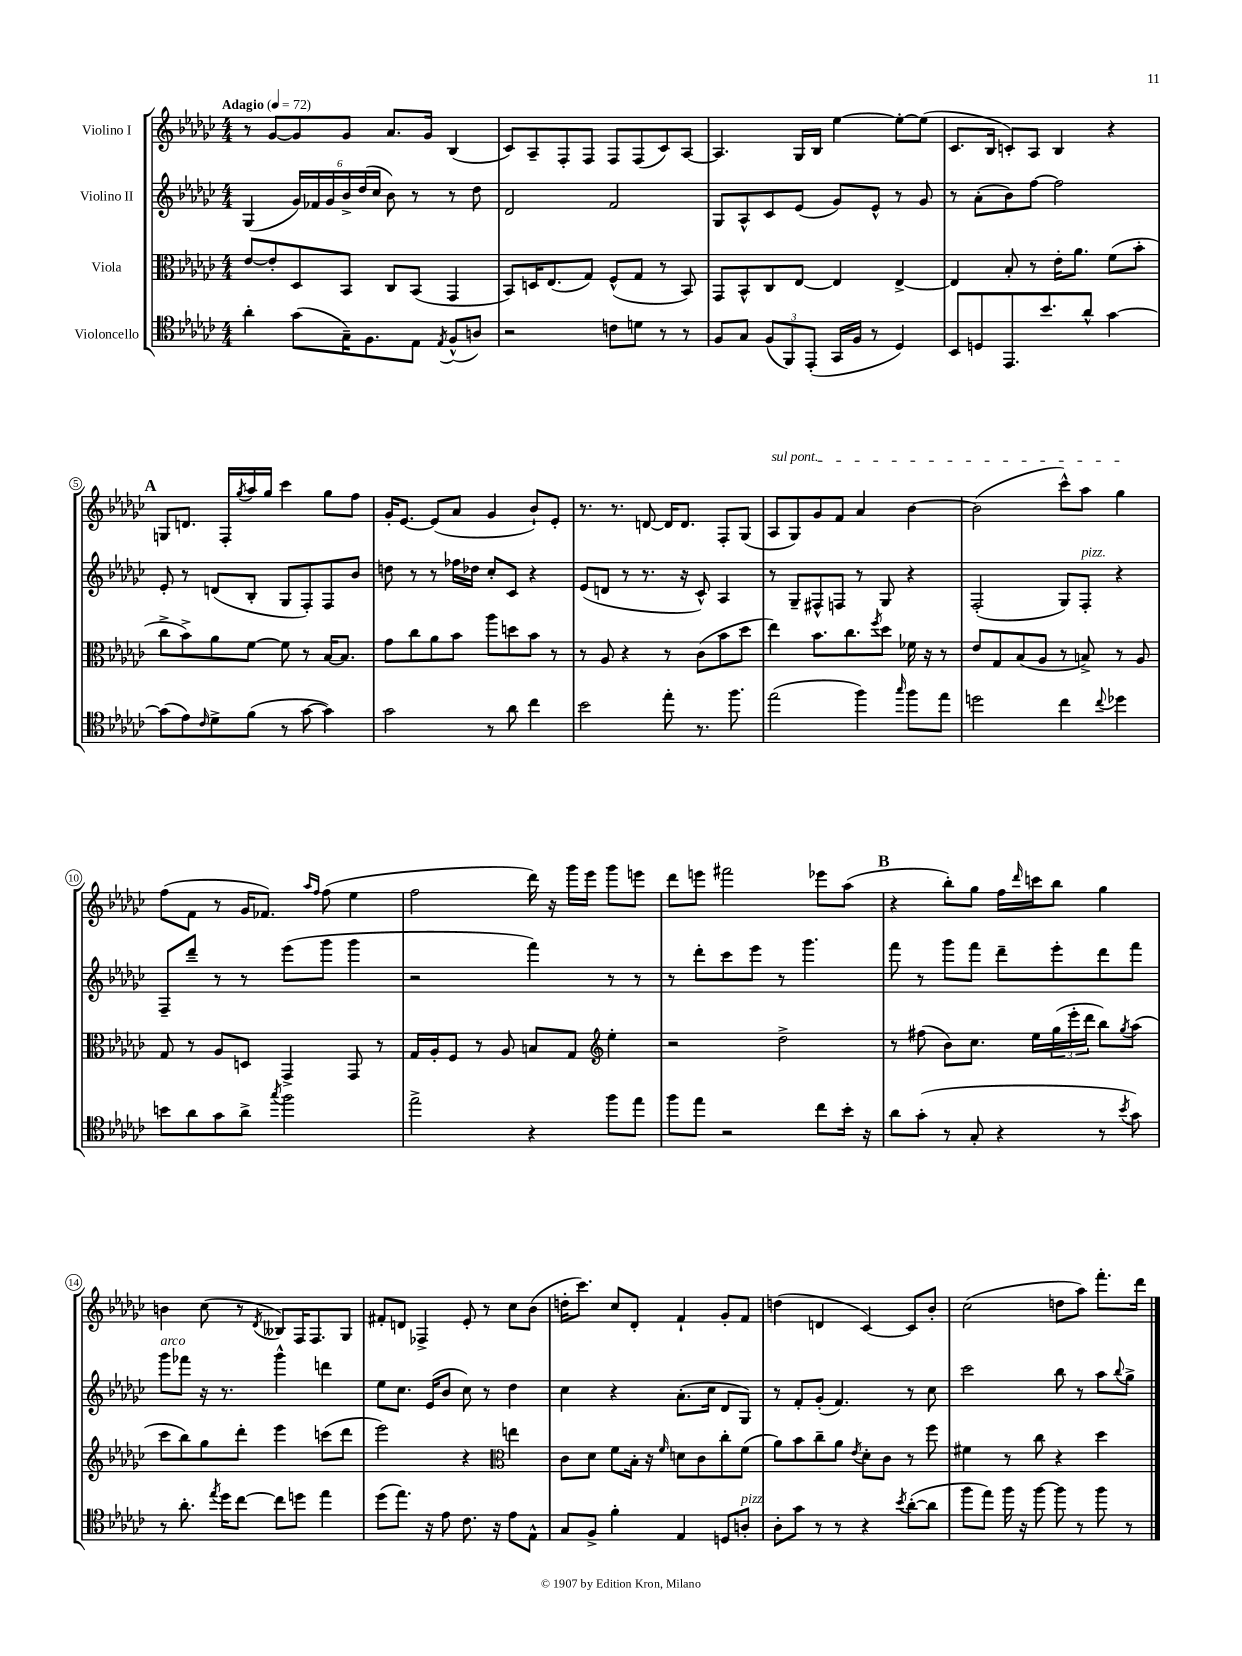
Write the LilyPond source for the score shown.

<<
\new StaffGroup <<
\new Staff = "s0" \with { instrumentName = "Violino I" } {
    \clef treble \key ges \major \numericTimeSignature \time 4/4 \tempo "Adagio" 4 = 72
    r8 ges'8~ ges'8 ges'8 aes'8. ges'16 bes4( |
    ces'8) aes8-- f8-. f8 f8 f8( ces'8) aes8~ |
    aes4. ges16 bes16 ees''4~ ees''8~-. ees''8( |
    ces'8. bes16 c'8-.) aes8 bes4 r4 |
    \mark \markup { \bold "A" } g8 d'8. f16-. \acciaccatura { ges''8 } aes''16 ges''16 ces'''4 ges''8 f''8 |
    ges'16-. ees'8.~ ees'8( aes'8 ges'4 bes'8-!) ees'8-. |
    r8. r8. d'8~ d'16 d'8. f8-. ges8( |
    \once \override TextSpanner.bound-details.left.text = \markup { \italic "sul pont." } aes8\startTextSpan ges8) ges'8 f'8 aes'4 bes'4~ |
    bes'2( ces'''8-^) aes''8 ges''4\stopTextSpan |
    f''8( f'8 r8 ges'16 fes'8.) \grace { aes''16 f''16 } f''8( ees''4 |
    f''2 des'''16) r16 ges'''16 ees'''16 ges'''8 e'''8 |
    des'''8 e'''8 fis'''2 ees'''8 aes''8( |
    \mark \markup { \bold "B" } r4 bes''8-.) ges''8 f''16 \grace { des'''16 } c'''16 bes''8 ges''4 |
    b'4 ces''8( r8 \acciaccatura { des'8 } beses8) f16 f8. ges8 |
    fis'8-. d'8 fes4-> ees'8-. r8 ces''8 bes'8( |
    d''16-. ces'''8.) ces''8 des'8-. f'4-! ges'8-. f'8 |
    d''4( d'4 ces'4~) ces'8 bes'8-. |
    ces''2( d''8 aes''8) f'''8.-. des'''16 \bar "|." |
}
\new Staff = "s1" \with { instrumentName = "Violino II" } {
    \clef treble \key ges \major \numericTimeSignature \time 4/4
    ges4( \tuplet 6/4 { ges'16) fes'16 ges'16 bes'16-> des''16( ces''16 } bes'8) r8 r8 des''8 |
    des'2 f'2 |
    ges8 aes8-^ ces'8 ees'8( ges'8) ees'8-^ r8 ges'8 |
    r8 aes'8-.( bes'8) f''8~ f''2 |
    \mark \markup { \bold "A" } ees'8-. r8 d'8( bes8-. ges8 f8-.) f8 bes'8 |
    d''8 r8 r8 fes''16 des''16 ces''8-. ces'8 r4 |
    ees'8( d'8 r8 r8. r16 ces'8-^) aes4 |
    r8 ges8-- fis8-^ f8 r8 ges8 r4 |
    f2-.( ges8) f8-.^\markup { \italic "pizz." } r4 |
    f8-- des'''8-- r8 r8 ees'''8( ges'''8 ges'''4 |
    r2 f'''4) r8 r8 |
    r8 des'''8-. ces'''8 ees'''8 r8 ges'''4. |
    \mark \markup { \bold "B" } f'''8 r8 ges'''8 f'''8 des'''8-- ees'''8-. des'''8 f'''8 |
    ges'''8^\markup { \italic "arco" } fes'''8 r16 r8. ges'''4-^ d'''4 |
    ees''8 ces''8. ees'16( bes'8 ces''8) r8 des''4 |
    ces''4 r4 aes'8.-.( ces''16 des'8 ges8) |
    r8 f'8-. ges'8-.( f'4.) r8 ces''8 |
    ces'''2 bes''8 r8 aes''8 \appoggiatura { bes''8 } ges''8-> \bar "|." |
}
\new Staff = "s2" \with { instrumentName = "Viola" } {
    \clef alto \key ges \major \numericTimeSignature \time 4/4
    ees'8~ ees'8-. des8 bes,8 ces8 bes,8( ges,4 |
    bes,8) d16 ees8.( ges8) f8-^( ges8 r8 bes,8) |
    ges,8 bes,8-^ ces8 ees8~ ees4 ees4~-> |
    ees4 bes8-. r8 ees'16-. aes'8. f'8( bes'8-. |
    \mark \markup { \bold "A" } ces''8-> bes'8->) aes'8 f'8~ f'8 r8 bes16~ bes8. |
    ges'8 ces''8 aes'8 bes'8 aes''8 d''8 bes'8 r8 |
    r8 aes8 r4 r8 ces'8( bes'8 des''8 |
    ees''4) bes'8. ces''8. \acciaccatura { f''8 } des''8 fes'16 r16 r8 |
    ees'8 ges8 bes8( aes8 r8 b8->) r8 aes8 |
    ges8 r8 aes8 d8 ges,4-> ges,8 r8 |
    ges16 aes16-. f8 r8 aes8 b8 ges8 \clef treble ees''4-. |
    r2 des''2-> |
    \mark \markup { \bold "B" } r8 fis''8( bes'8) ces''8. ees''16 \tuplet 3/2 { ges''16( ees'''16-. des'''16 } bes''8) \acciaccatura { ges''8 } aes''8( |
    ces'''8 bes''8) ges''8 des'''8-. ees'''4 c'''8( des'''8 |
    ees'''2) r4 \clef alto e''4 |
    ces'8 des'8 f'8 bes16-. r16 \grace { f'16 } d'8 ces'8 ces''8-. f'8( |
    aes'8) bes'8 ces''8-- aes'8 \acciaccatura { ees'8 } des'8-. ces'8 r8 f''8 |
    fis'4 r8 ces''8 r4 des''4 \bar "|." |
}
\new Staff = "s3" \with { instrumentName = "Violoncello" } {
    \clef tenor \key ges \major \numericTimeSignature \time 4/4
    aes'4-. ges'8( ges16--) f8. ees8 \acciaccatura { ees8 } f8-^( a8) |
    r2 c'8 d'8 r8 r8 |
    f8 ges8 \tuplet 3/2 { f8( f,8) ees,8-.( } ges,16 f16 r8 des4) |
    bes,8 d8 ees,8. bes'8. aes'8-^ ges'4~ |
    \mark \markup { \bold "A" } ges'8( ees'8) \grace { ces'16 } des'8-> f'8( r8 ges'8~ ges'4) |
    ges'2 r8 aes'8 ces''4 |
    bes'2 ees''8-. r8. f''8. |
    ees''2( f''4) \grace { ges''16 } f''8 ees''8 |
    d''2 ces''4 \appoggiatura { ces''8 } des''4 |
    b'8 aes'8 ges'8 aes'8-> \acciaccatura { ges''8 } f''2 |
    ees''2-> r4 f''8 ees''8 |
    f''8 ees''8 r2 ces''8 bes'16-. r16 |
    \mark \markup { \bold "B" } aes'8 ges'8-.( r8 ges8-. r4 r8 \acciaccatura { bes'8 } ges'8) |
    r8 aes'8.-. \acciaccatura { ees''8 } des''16 ces''8~ ces''8 d''8 ees''4 |
    des''8( ees''8.) r16 ees'8 ces'8. r16 ees'8 ees8-^ |
    ges8 f8-> f'4-. ees4 d8 a8-.^\markup { \italic "pizz." } |
    aes8-. ges'8 r8 r8 r4 \acciaccatura { bes'8 } aes'8~-.( aes'8 |
    f''8 ees''8) f''16 r16 f''8~ f''8 r8 f''8 r8 \bar "|." |
}
>>
>>
\layout { \context { \Score \override BarNumber.stencil = #(make-stencil-circler 0.1 0.3 ly:text-interface::print) } }
